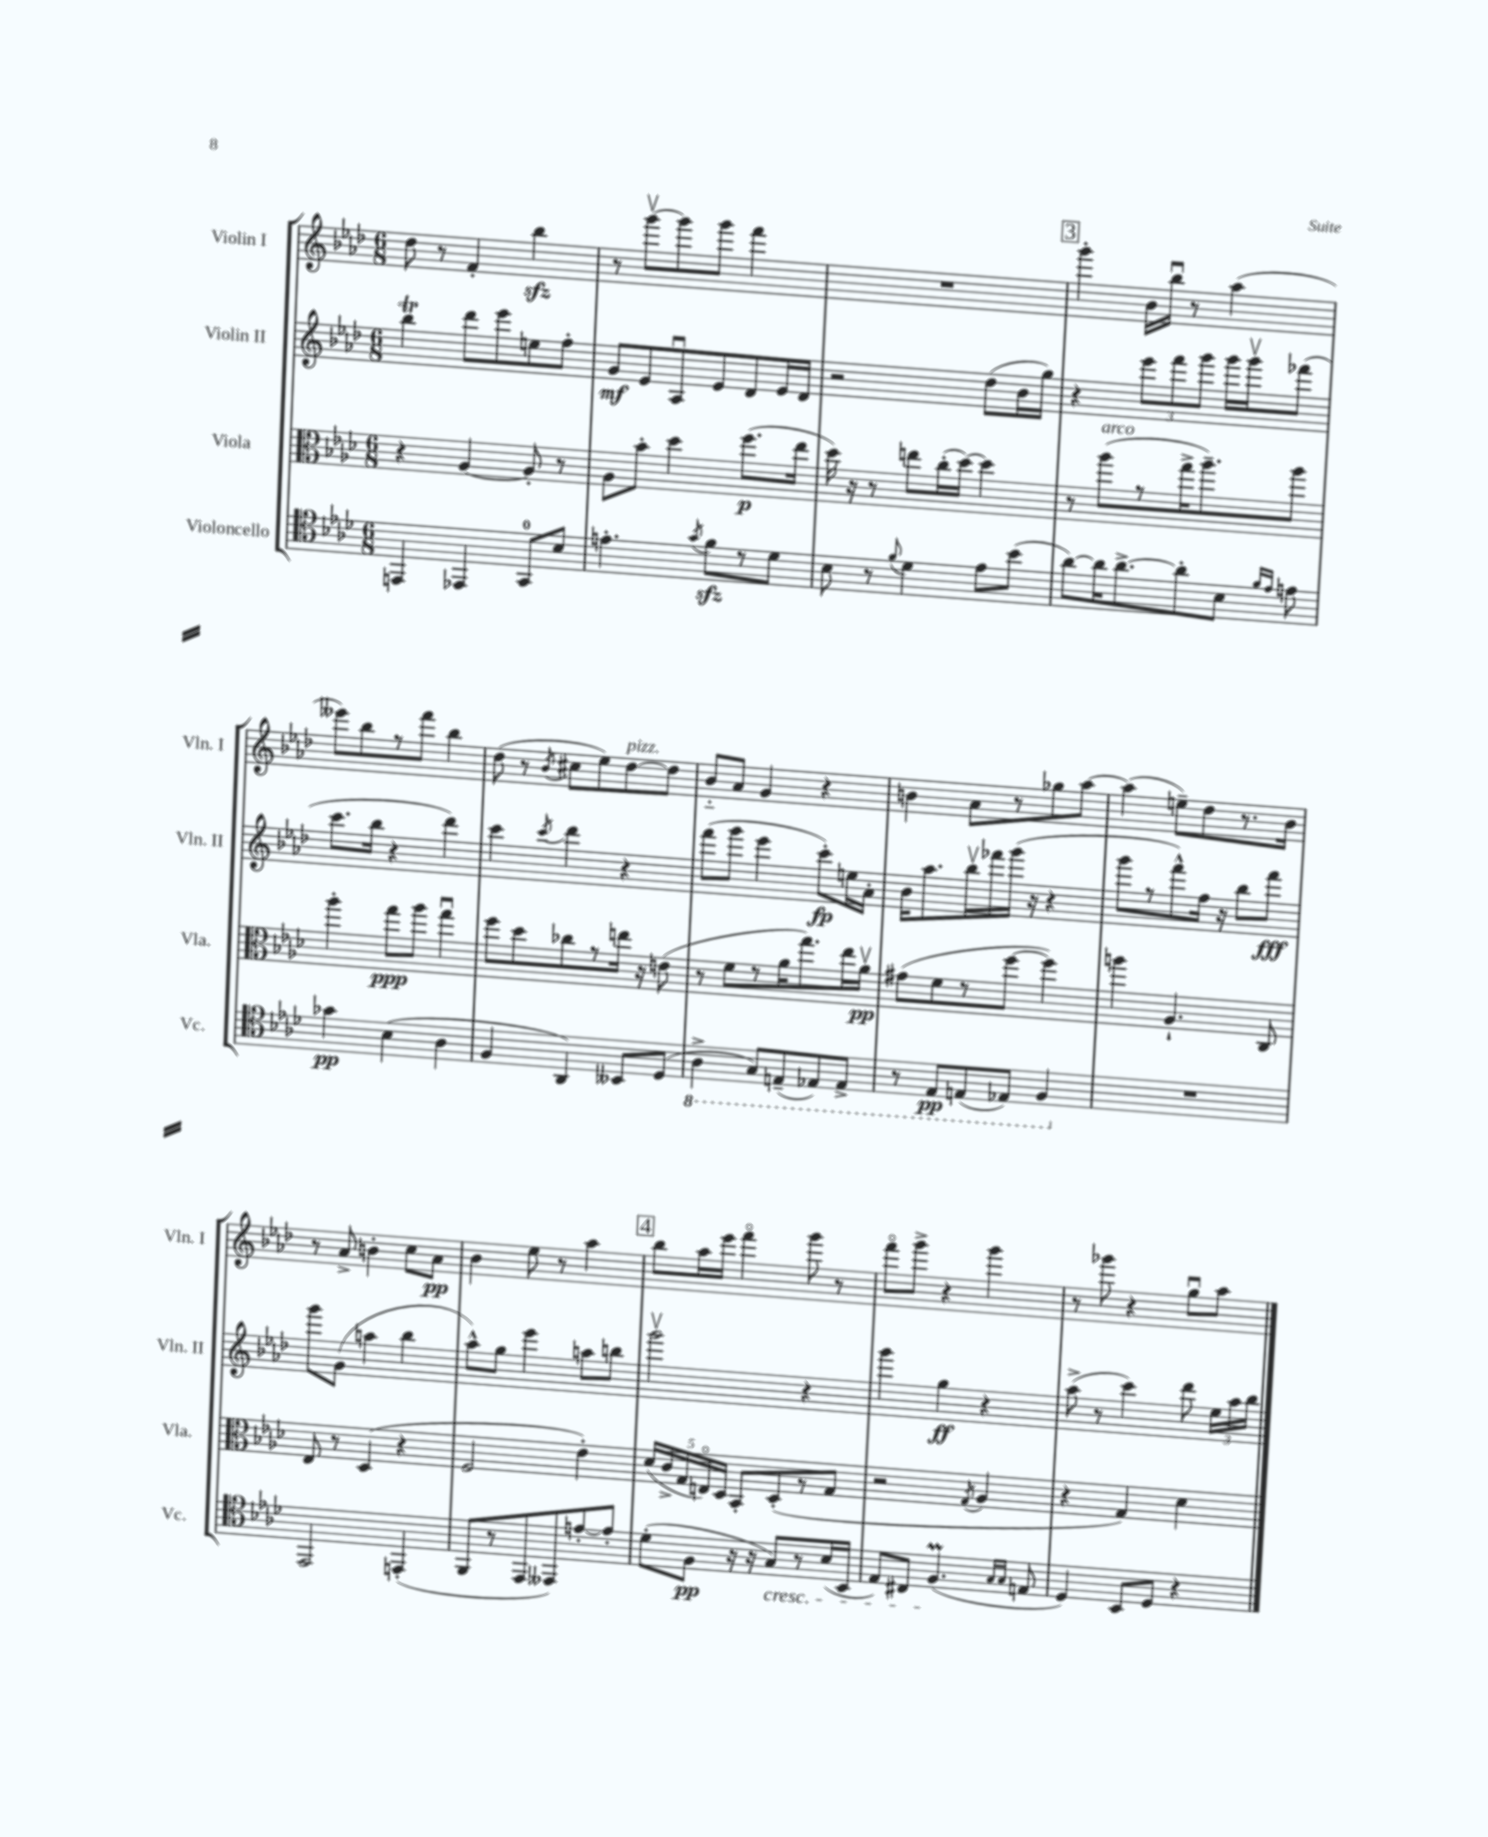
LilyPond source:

<<
\new StaffGroup <<
\new Staff = "s0" \with { instrumentName = "Violin I" shortInstrumentName = "Vln. I" } {
    \clef treble \key aes \major \numericTimeSignature \time 6/8
    \autoBeamOff des''8 r8 f'4-. bes''4\sfz |
    r8 g'''8[~\upbow g'''8 g'''8] f'''4 |
    R2. |
    \mark \markup { \box "3" } g'''4-. bes'16[ bes''16]\downbow r8 aes''4( |
    eeses'''8[) bes''8 r8 f'''8] bes''4 |
    des''8( r8 \acciaccatura { bes'8 } cis''8[ ees''8) des''8~^\markup { \italic "pizz." } des''8] |
    bes'8[-_ aes'8] g'4 r4 |
    b'4 aes'8[ r8 ges''8 aes''8]~ |
    aes''4( e''8[--) des''8 r8. bes'16] |
    r8 aes'8-> b'4-. c''8[ aes'8]\pp |
    bes'4 ees''8 r8 aes''4 |
    \mark \markup { \box "4" } bes''8[ aes''16 ees'''16] f'''4\flageolet g'''8 r8 |
    f'''8[\flageolet g'''8]-> r4 g'''4 |
    r8 ges'''8 r4 g''8[\downbow aes''8] \bar "|." |
}
\new Staff = "s1" \with { instrumentName = "Violin II" shortInstrumentName = "Vln. II" } {
    \clef treble \key aes \major \numericTimeSignature \time 6/8
    \autoBeamOff bes''4\trill des'''8[ ees'''8 e''8 f''8]-. |
    g'8[\mf ees'8 aes8\downbow ees'8 des'8 ees'16 des'16] |
    r2 des''8[( bes'16 g''16]) |
    \mark \markup { \box "3" } r4 \tuplet 3/2 { ees'''8[ f'''8 g'''8] } g'''16[ g'''16\upbow fes'''8]( |
    c'''8.[ bes''16] r4 des'''4) |
    c'''4 \acciaccatura { c'''8 } des'''4 r4 |
    f'''8[( g'''8] ees'''4 c'''8[-.\fp) e''16 aes'16]-. |
    bes'16[ aes''8. bes''16\upbow fes'''16 g'''16]( r16 r4 |
    g'''8[ r8 f'''8-^) f''16] r16 bes''8[ f'''8]\fff |
    g'''8[ g'8]( a''4 bes''4 |
    aes''8[-^) g''8] ees'''4 a''8[ b''8] |
    \mark \markup { \box "4" } g'''2\upbow r4 |
    g'''4 g''4\ff r4 |
    aes''8->( r8 c'''4) des'''8 \tuplet 3/2 { ees''16[ aes''16 bes''16] } \bar "|." |
}
\new Staff = "s2" \with { instrumentName = "Viola" shortInstrumentName = "Vla." } {
    \clef alto \key aes \major \numericTimeSignature \time 6/8
    \autoBeamOff r4 aes4~ aes8-. r8 |
    aes8[ bes'8]-. des''4 f''8.[\p( ees''16] |
    des''16) r16 r8 e''8[ c''16-.( des''16]~) des''4 |
    \mark \markup { \box "3" } r8 aes''8[^\markup { \italic "arco" }( r8 g''16-> aes''8.--) aes''8] |
    aes''4-. g''8[\ppp aes''8] g''4\downbow |
    f''8[ des''8 ces''8 r8 e''16] r16 e'8( |
    r8 f'8[ r8 aes'16 g''8.) ees''16 aes'16]\upbow\pp |
    gis'8[( f'8 r8 f''8]~ f''4) |
    a''4 aes4.-! c8 |
    ees8 r8 des4( r4 |
    f2 ees'4-.) |
    \mark \markup { \box "4" } \tuplet 5/4 { des'16[( c'16-> g16 e16\flageolet) des16] } bes,8[-. des8-.( r8 g8] |
    r2 \acciaccatura { g8 } aes4 |
    r4 g4) des'4 \bar "|." |
}
\new Staff = "s3" \with { instrumentName = "Violoncello" shortInstrumentName = "Vc." } {
    \clef tenor \key aes \major \numericTimeSignature \time 6/8
    \autoBeamOff e,4 ees,4 g,8[-0 bes8] |
    e'4.-. \acciaccatura { g'8 } f'8[\sfz r8 des'8] |
    bes8 r8 \appoggiatura { f'8 } des'4 ees'8[ bes'8]( |
    \mark \markup { \box "3" } aes'8[~) aes'16 aes'8.~-> aes'8-. bes8] \grace { f'16[ ees'16] } e'8 |
    ges'4\pp bes4( aes4 |
    f4 aes,4) beses,8[ des8]( |
    \ottava #-1 aes,4-> g,8[) e,8--( ees,8) ees,8]-> |
    r8 ees,8[\pp e,8( ees,8]) f,4 \ottava #0 |
    R2. |
    ees,2 e,4-.( |
    f,8[ r8 ees,8 eeses,8) e'8~-. e'8]-. |
    \mark \markup { \box "4" } des'8[-.( f8]\pp r16 r16 g8[\cresc) r8 bes16( bes,16] |
    ees8[) cis8] f4.\prall\!( \grace { g16[ g16] } e8 |
    des4) bes,8[ des8] r4 \bar "|." |
}
>>
>>
\layout { \context { \Score \remove "Bar_number_engraver" } }
